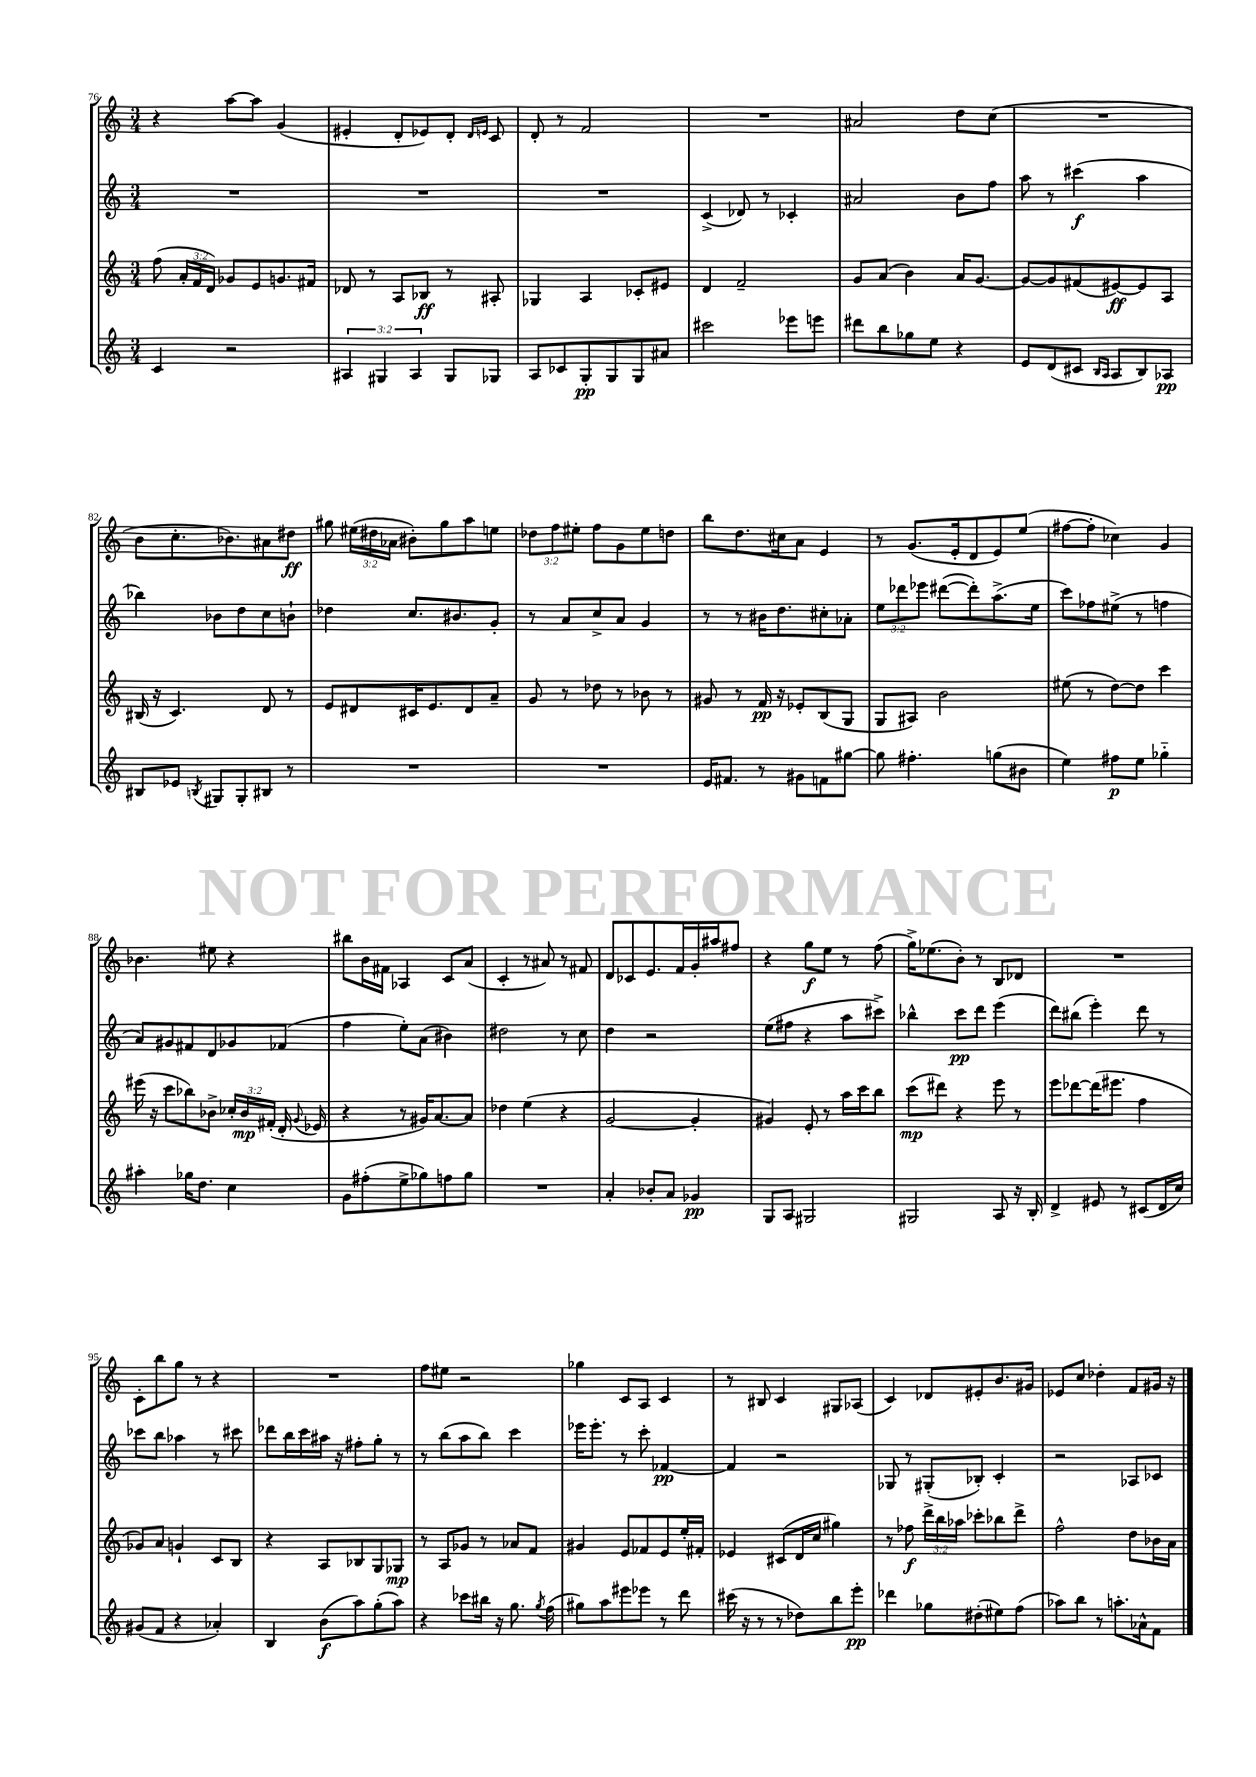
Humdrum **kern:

**kern	**kern	**kern	**kern
*staff4	*staff3	*staff2	*staff1
*clefG2	*clefG2	*clefG2	*clefG2
*k[]	*k[]	*k[]	*k[]
*M3/4	*M3/4	*M3/4	*M3/4
4c	(8ff	2.r	4r
.	24a'	.	.
.	24f	.	.
.	24d)	.	.
2r	8g-	.	[8aa
.	8e	.	8aa]
.	8.g	.	(4g
.	16f#	.	.
=	=	=	=
6A#	8d-	2.r	4e#'
.	8r	.	.
6G#	.	.	.
.	8A	.	8d'
6A#	.	.	.
.	8B-	.	8e-)
8G#	8r	.	8d'
.	.	.	16qqd
.	.	.	16qqe
8G-	8A#'	.	8c
=	=	=	=
8A	4G-	2.r	8d'
8c-	.	.	8r
8G'	4A	.	2f
8G	.	.	.
8G	8c-'	.	.
8a#	8e#	.	.
=	=	=	=
2ccc#	4d	(4c^	2.r
.	2f~	8d-)	.
.	.	8r	.
8eee-	.	4c-'	.
8eee	.	.	.
=	=	=	=
8ddd#	8g	2a#	2a#
8bb	(8a	.	.
8gg-	4b)	.	.
8ee	.	.	.
4r	16a	8b	8dd
.	[8.g	.	.
.	.	8ff	(8cc
=	=	=	=
8e	8g_	8aa	2.r
(8d	8g]	8r	.
8c#	(8f#	(4ccc#	.
16qqB	.	.	.
16qqA	.	.	.
8A	[8e#)	.	.
8B)	8e#]	4aa	.
8A-	8A	.	.
=	=	=	=
8B#	(16B#	4bb-)	8b
.	16r	.	.
8e-	4.c)	.	8.cc'
8qB	.	.	.
8G#	.	8b-	.
.	.	.	8.b-)
8G#'	.	8dd	.
8B#	8d	8cc	8a#
8r	8r	8b`	8dd#
=	=	=	=
2.r	8e	4dd-	8gg#
.	8d#	.	(24ee#
.	.	.	24dd#
.	.	.	24a-
.	16c#	8.cc	8b#')
.	8.e	.	.
.	.	.	8gg#
.	.	8.b#	.
.	8d#	.	8aa
.	8a~	8g'	8ee
=	=	=	=
2.r	8g	8r	12dd-
.	.	.	12ff
.	8r	8a	.
.	.	.	12ee#'
.	8dd-	8cc^	8ff
.	8r	8a	8g
.	8b-	4g	8ee#
.	8r	.	8dd
=	=	=	=
16e	8g#	8r	8bb
8.f#	.	.	.
.	8r	8r	8.dd
8r	16f	16b#	.
.	16r	8.dd	16cc#
8g#	8e-'	.	8a
8f	(8B	8cc#'	4e
[8gg#	8G	8a-'	.
=	=	=	=
8gg#]	8G	12ee	8r
.	.	12ddd-	.
4.ff#'	8A#)	.	(8.g
.	.	12eee-	.
.	2b	([8ddd#	.
.	.	.	16e'
.	.	8ddd#'])	8d
(8gg	.	(8.aa^	8e)
8b#	.	.	(8ee
.	.	16ee	.
=	=	=	=
4ee)	(8ee#	8ccc)	[8ff#
.	8r	8ff-	8ff#']
8ff#	[8dd)	(8ee#^	4cc-)
8ee	8dd]	8r	.
4gg-'~	4ccc	4ff	4g
=	=	=	=
4aa#'	(16eee#	8a)	4.b-
.	16r	.	.
.	8ccc	8g#	.
16gg-	8bb-)	8f#	.
8.dd	.	.	.
.	8b-^	8d	8ee#
4cc	24cc-'	8g-	4r
.	24b-	.	.
.	(24f#'	.	.
.	16d'	(8f-	.
.	8qqg	.	.
.	16e-	.	.
=	=	=	=
8g	4r	4ff	8bb#
(8ff#'	.	.	16b
.	.	.	16f#
8ee^	8r	8ee')	4A-
8gg-)	16g#)	(8a	.
.	[8.a	.	.
8ff	.	4b#)	8c
8gg-	8a]	.	(8a
=	=	=	=
2.r	4dd-	2dd#	4c'
.	(4ee	.	8r
.	.	.	8a#)
.	4r	8r	8r
.	.	8cc	8f#
=	=	=	=
4a'	[2g	4dd	8d
.	.	.	8c-
8b-'	.	2r	8.e
8a	.	.	.
.	.	.	16f
4g-	4g']	.	16g'
.	.	.	16aa#
.	.	.	8ff#
=	=	=	=
8G	4g#)	(8ee	4r
8A	.	8ff#	.
2G#	8e'	4r	8gg
.	8r	.	8ee
.	16aa	8aa	8r
.	16ccc	.	.
.	8bb	8ccc#^)	(8ff
=	=	=	=
2G#	(8ccc	4bb-^^	16gg^)
.	.	.	(8.ee-
.	8ddd#)	.	.
.	4r	8ccc	8b')
.	.	8ddd	8r
8A	8eee	(4eee	8B
16r	8r	.	8d-
16B'	.	.	.
=	=	=	=
4d^	8eee	8ddd)	2.r
.	[8ddd-	(8bb#	.
8e#	(16ddd-]	4eee')	.
.	8.eee#	.	.
8r	.	.	.
(8c#	4ff	8ddd	.
16d	.	8r	.
16cc)	.	.	.
=	=	=	=
(8g#	8g-)	8ccc-	8c'
8f	8a	8bb	8bb
4r	4g`	4aa-	8gg
.	.	.	8r
4a-')	8c	8r	4r
.	8B	8ccc#	.
=	=	=	=
4B	4r	8ddd-	2.r
.	.	16bb	.
.	.	16ccc	.
(8b	8A	16aa#	.
.	.	16r	.
8aa)	8B-	8ff#'	.
(8gg'	8G	8gg'	.
8aa)	8G-	8r	.
=	=	=	=
4r	8r	8r	8ff
.	8A	(8bb	8ee#
8ccc-	8g-	8aa	2r
16bb#	8r	8bb)	.
16r	.	.	.
8.gg	8a-	4ccc	.
.	8f	.	.
8qgg	.	.	.
(16ff	.	.	.
=	=	=	=
8gg#)	4g#	16eee-	4gg-
.	.	8.eee-'	.
8aa	.	.	.
8eee#	8e	8r	8c
8eee-	8f-	8ccc'	8A
8r	8e	[4f-	4c
8ddd	16ee'	.	.
.	16f#'	.	.
=	=	=	=
(16ccc#	4e-	4f-]	8r
16r	.	.	.
8r	.	.	8B#
8r	(8c#	2r	4c
8dd-)	16d	.	.
.	16cc	.	.
8bb	4gg#)	.	8G#
8eee'	.	.	(8A-
=	=	=	=
4ddd-	8r	8G-	4c)
.	8ff-	8r	.
8gg-	24ddd^	(8G#'	8d-
.	24bb	.	.
.	24aa-	.	.
(8dd#'	8ccc-'	8B-')	8e#'
8ee#)	8bb-	4c'	8.b
(8ff	8ddd^	.	.
.	.	.	16g#
=	=	=	=
8aa-)	2ff^^	2r	8e-
8bb	.	.	8cc
8r	.	.	4dd-'
8.aa'	.	.	.
.	8dd	8A-	8f
16a-^^	.	.	.
8f	16b-	8c-	16g#
.	16a	.	16r
==	==	==	==
*-	*-	*-	*-
